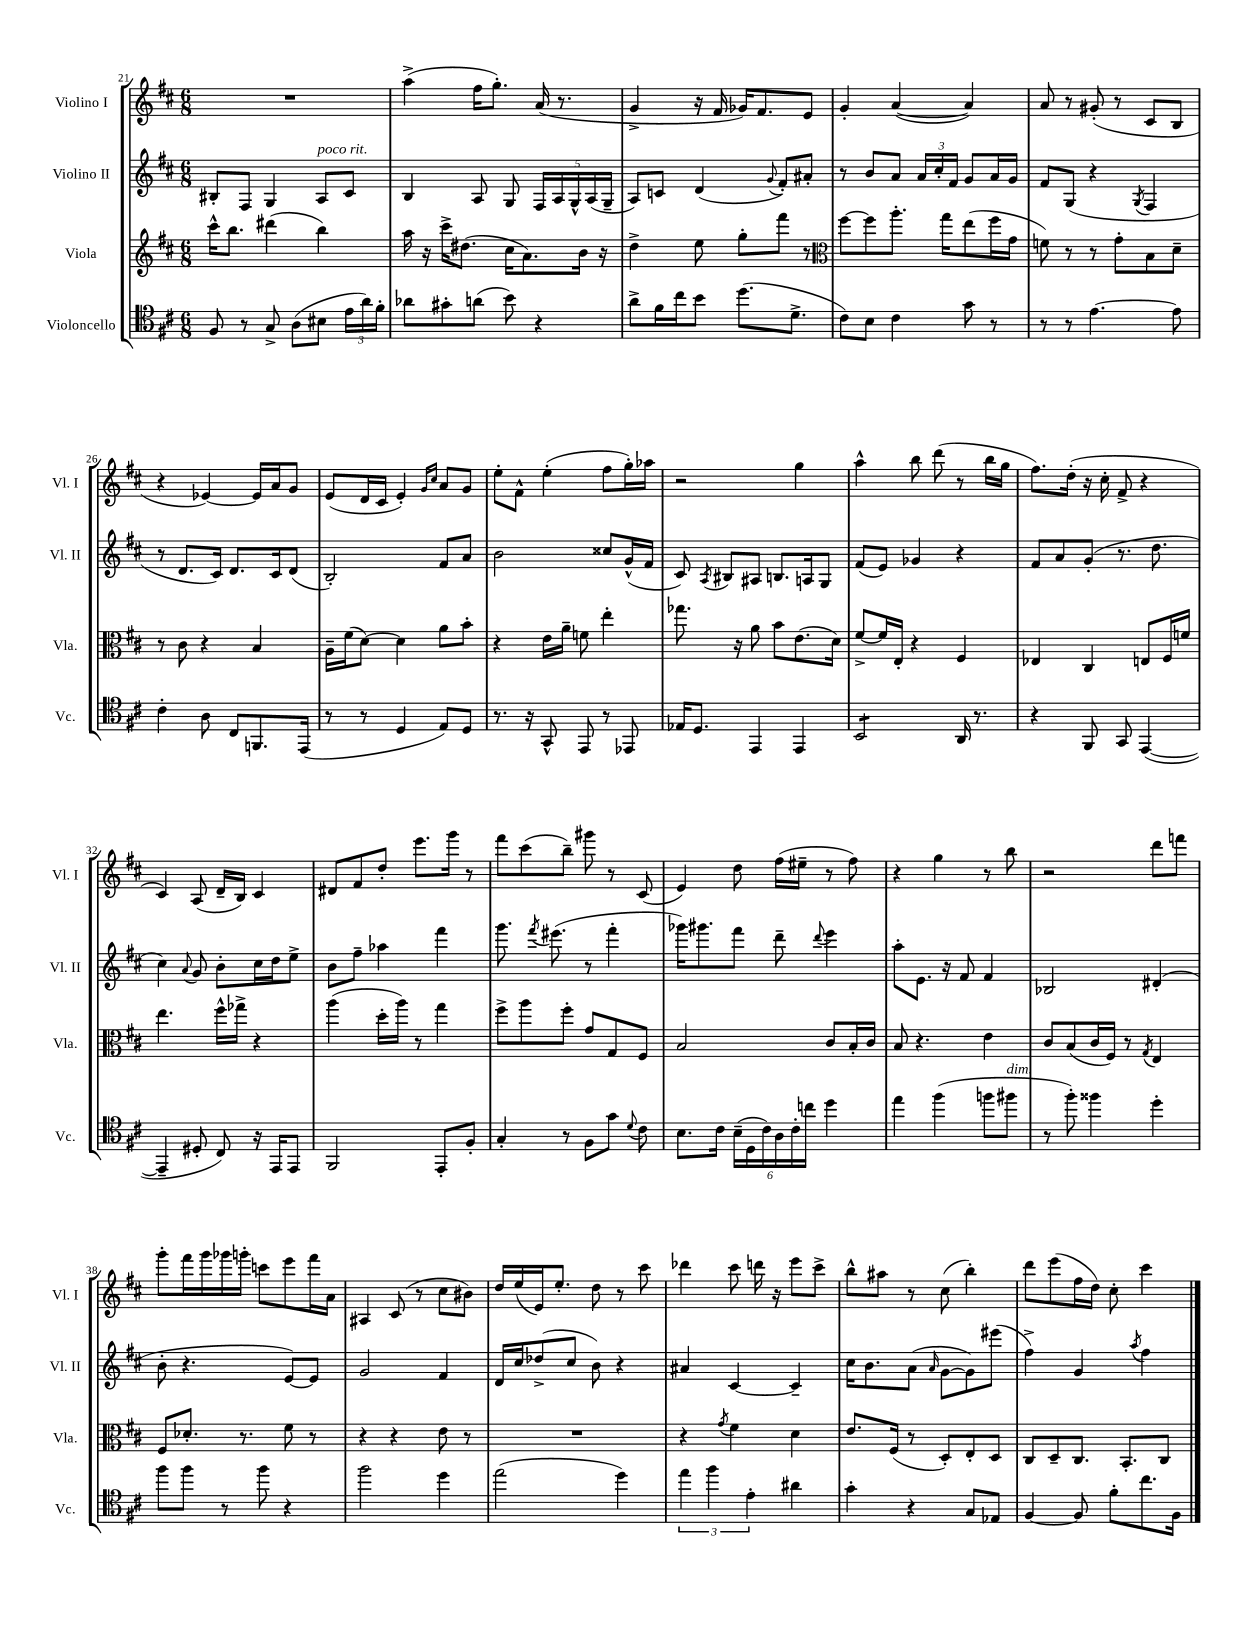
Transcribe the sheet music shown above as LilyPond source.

<<
\new StaffGroup <<
\new Staff = "s0" \with { instrumentName = "Violino I" shortInstrumentName = "Vl. I" } {
    \clef treble \key d \major \numericTimeSignature \time 6/8
    \autoBeamOff R2. |
    a''4->( fis''16[ g''8.]-.) a'16( r8. |
    g'4-> r16 fis'16 ges'16[) fis'8. e'8] |
    g'4-. a'4~( a'4) |
    a'8 r8 gis'8-.( r8 cis'8[ b8] |
    r4 ees'4~) ees'16[ a'16 g'8] |
    e'8[( d'16 cis'16] e'4-.) \grace { g'16[ cis''16] } a'8[ g'8] |
    e''8[-. fis'8]-^ e''4-.( fis''8[ g''16-.) aes''16] |
    r2 g''4 |
    a''4-^ b''8 d'''8( r8 b''16[ g''16] |
    fis''8.[) d''16]-.( r16 cis''16-. fis'8-> r4 |
    cis'4) a8( d'16[-- b16]) cis'4 |
    dis'8[ fis'8 d''8]-. e'''8.[ g'''16] r8 |
    fis'''8[ cis'''8( b''8]--) gis'''8 r8 cis'8( |
    e'4) d''8 fis''16[( eis''16]-- r8 fis''8) |
    r4 g''4 r8 b''8 |
    r2 d'''8[ f'''8] |
    g'''8[-. fis'''16 g'''16 ges'''16 g'''16]-. c'''8[ e'''8 fis'''16 a'16] |
    ais4 cis'8( r8 cis''8[ bis'8]) |
    d''16[ e''16( e'16) e''8.]-. d''8 r8 cis'''8 |
    des'''4 cis'''8 d'''16 r16 e'''8[ cis'''8]-> |
    b''8[-^ ais''8] r8 cis''8( b''4-.) |
    d'''8[ e'''8( fis''16 d''16]) cis''8-. cis'''4 \bar "|." |
}
\new Staff = "s1" \with { instrumentName = "Violino II" shortInstrumentName = "Vl. II" } {
    \clef treble \key d \major \numericTimeSignature \time 6/8
    \autoBeamOff bis8[-. fis8] g4 a8[^\markup { \italic "poco rit." } cis'8] |
    b4 a8 g8 \tuplet 5/4 { fis16[ a16 g16-^ a16( g16]-- } |
    a8[) c'8] d'4( \appoggiatura { g'8 } fis'8[-.) ais'8]-. |
    r8 b'8[ a'8] \tuplet 3/2 { a'16[ cis''16-. fis'16] } g'8[ a'16 g'16] |
    fis'8[ g8]( r4 \acciaccatura { g8 } fis4 |
    r8 d'8.[ cis'16]) d'8.[ cis'16 d'8]( |
    b2-.) fis'8[ a'8] |
    b'2 cisis''8[ g'16-^( fis'16] |
    cis'8) \acciaccatura { a8 } bis8[ ais8] b8.[ a16 g8] |
    fis'8[( e'8]) ges'4 r4 |
    fis'8[ a'8 g'8]-.( r8. d''8. |
    cis''4) \appoggiatura { a'8 } g'8 b'8[-. cis''16 d''16 e''8]-> |
    b'8[ fis''8]-- aes''4 fis'''4 |
    g'''8. \acciaccatura { fis'''8 } eis'''8.( r8 fis'''4-. |
    ges'''16[) gis'''8. fis'''8] d'''8-- \appoggiatura { d'''8 } e'''4 |
    a''8[-. e'8.] r16 fis'8 fis'4 |
    bes2 dis'4-.( |
    b'8-. r4. e'8[~) e'8] |
    g'2 fis'4 |
    d'16[ cis''16 des''8->( cis''8] b'8) r4 |
    ais'4 cis'4~ cis'4-- |
    cis''16[ b'8. a'8]( \grace { a'16 } g'8[~ g'8) eis'''8]( |
    fis''4->) g'4 \acciaccatura { a''8 } fis''4 \bar "|." |
}
\new Staff = "s2" \with { instrumentName = "Viola" shortInstrumentName = "Vla." } {
    \clef treble \key d \major \numericTimeSignature \time 6/8
    \autoBeamOff cis'''16[-^ b''8.] dis'''4( b''4) |
    a''16 r16 cis'''16[-> dis''8.]( cis''16[ a'8.) b'16] r16 |
    d''4-> e''8 g''8[-. fis'''8] r8 |
    \clef alto fis''8[~ fis''8 a''8.]-. g''16[ e''8( fis''16 g'16] |
    f'8) r8 r8 g'8[-. b8 d'8]-- |
    r8 cis'8 r4 b4 |
    a16[-- fis'16( d'8]~) d'4 a'8[ b'8]-. |
    r4 e'16[ a'16]-- f'8 e''4-. |
    ges''8. r16 a'8 b'8[ e'8.( d'16]) |
    fis'8[~-> fis'16 e16]-. r4 fis4 |
    ees4 cis4 e8[ fis16 f'16] |
    e''4. fis''16[-^ ges''16]-> r4 |
    a''4( d''16[-. a''16]) r8 g''4 |
    fis''8[-> a''8 fis''8]-. g'8[ g8 fis8] |
    b2 cis'8[ b16-. cis'16] |
    b8 r4. e'4 |
    cis'8[ b8( cis'16 fis16]) r8 \acciaccatura { g8 } e4 |
    fis8[ des'8.]-. r8. fis'8 r8 |
    r4 r4 e'8 r8 |
    R2. |
    r4 \acciaccatura { g'8 } fis'4 d'4 |
    e'8.[ fis16]( r8 d8[-.) e8-. d8] |
    cis8[ d8-- cis8.] b,8.[-. cis8] \bar "|." |
}
\new Staff = "s3" \with { instrumentName = "Violoncello" shortInstrumentName = "Vc." } {
    \clef tenor \key d \major \numericTimeSignature \time 6/8
    \autoBeamOff fis8 r8 g8-> a8[( bis8] \tuplet 3/2 { e'16[ a'16) fis'16]-. } |
    aes'8[ gis'8-. a'8]( b'8) r4 |
    a'8[-> fis'16 cis''16 b'8] d''8.[( d'8.]-> |
    cis'8[) b8] cis'4 g'8 r8 |
    r8 r8 e'4.~ e'8 |
    cis'4-. a8 cis8[ f,8. e,16]( |
    r8 r8 d4 e8[) d8] |
    r8. r16 g,8-^ e,8 r8 ees,8 |
    ees16[ d8.] e,4 e,4 |
    b,2:8 a,16 r8. |
    r4 fis,8 g,8 e,4~( |
    e,4-- dis8-. cis8) r16 e,16[ e,8] |
    fis,2 e,8[-. fis8]-. |
    g4-. r8 fis8[ g'8] \appoggiatura { d'8 } cis'8 |
    b8.[ cis'16] \tuplet 6/4 { b16[--( d16 cis'16) a16 cis'16-. c''16] } d''4 |
    e''4 fis''4( f''8[ fis''8]^\markup { \italic "dim." } |
    r8 fis''8-.) fisis''4 d''4-. |
    fis''8[ fis''8] r8 fis''8 r4 |
    fis''2 d''4 |
    e''2( d''4) |
    \tuplet 3/2 { e''4 fis''4 e'4-. } ais'4 |
    g'4-. r4 g8[ ees8] |
    fis4~ fis8 fis'8[-. cis''8. fis16] \bar "|." |
}
>>
>>
\layout { \context { \Score currentBarNumber = #21 } }
